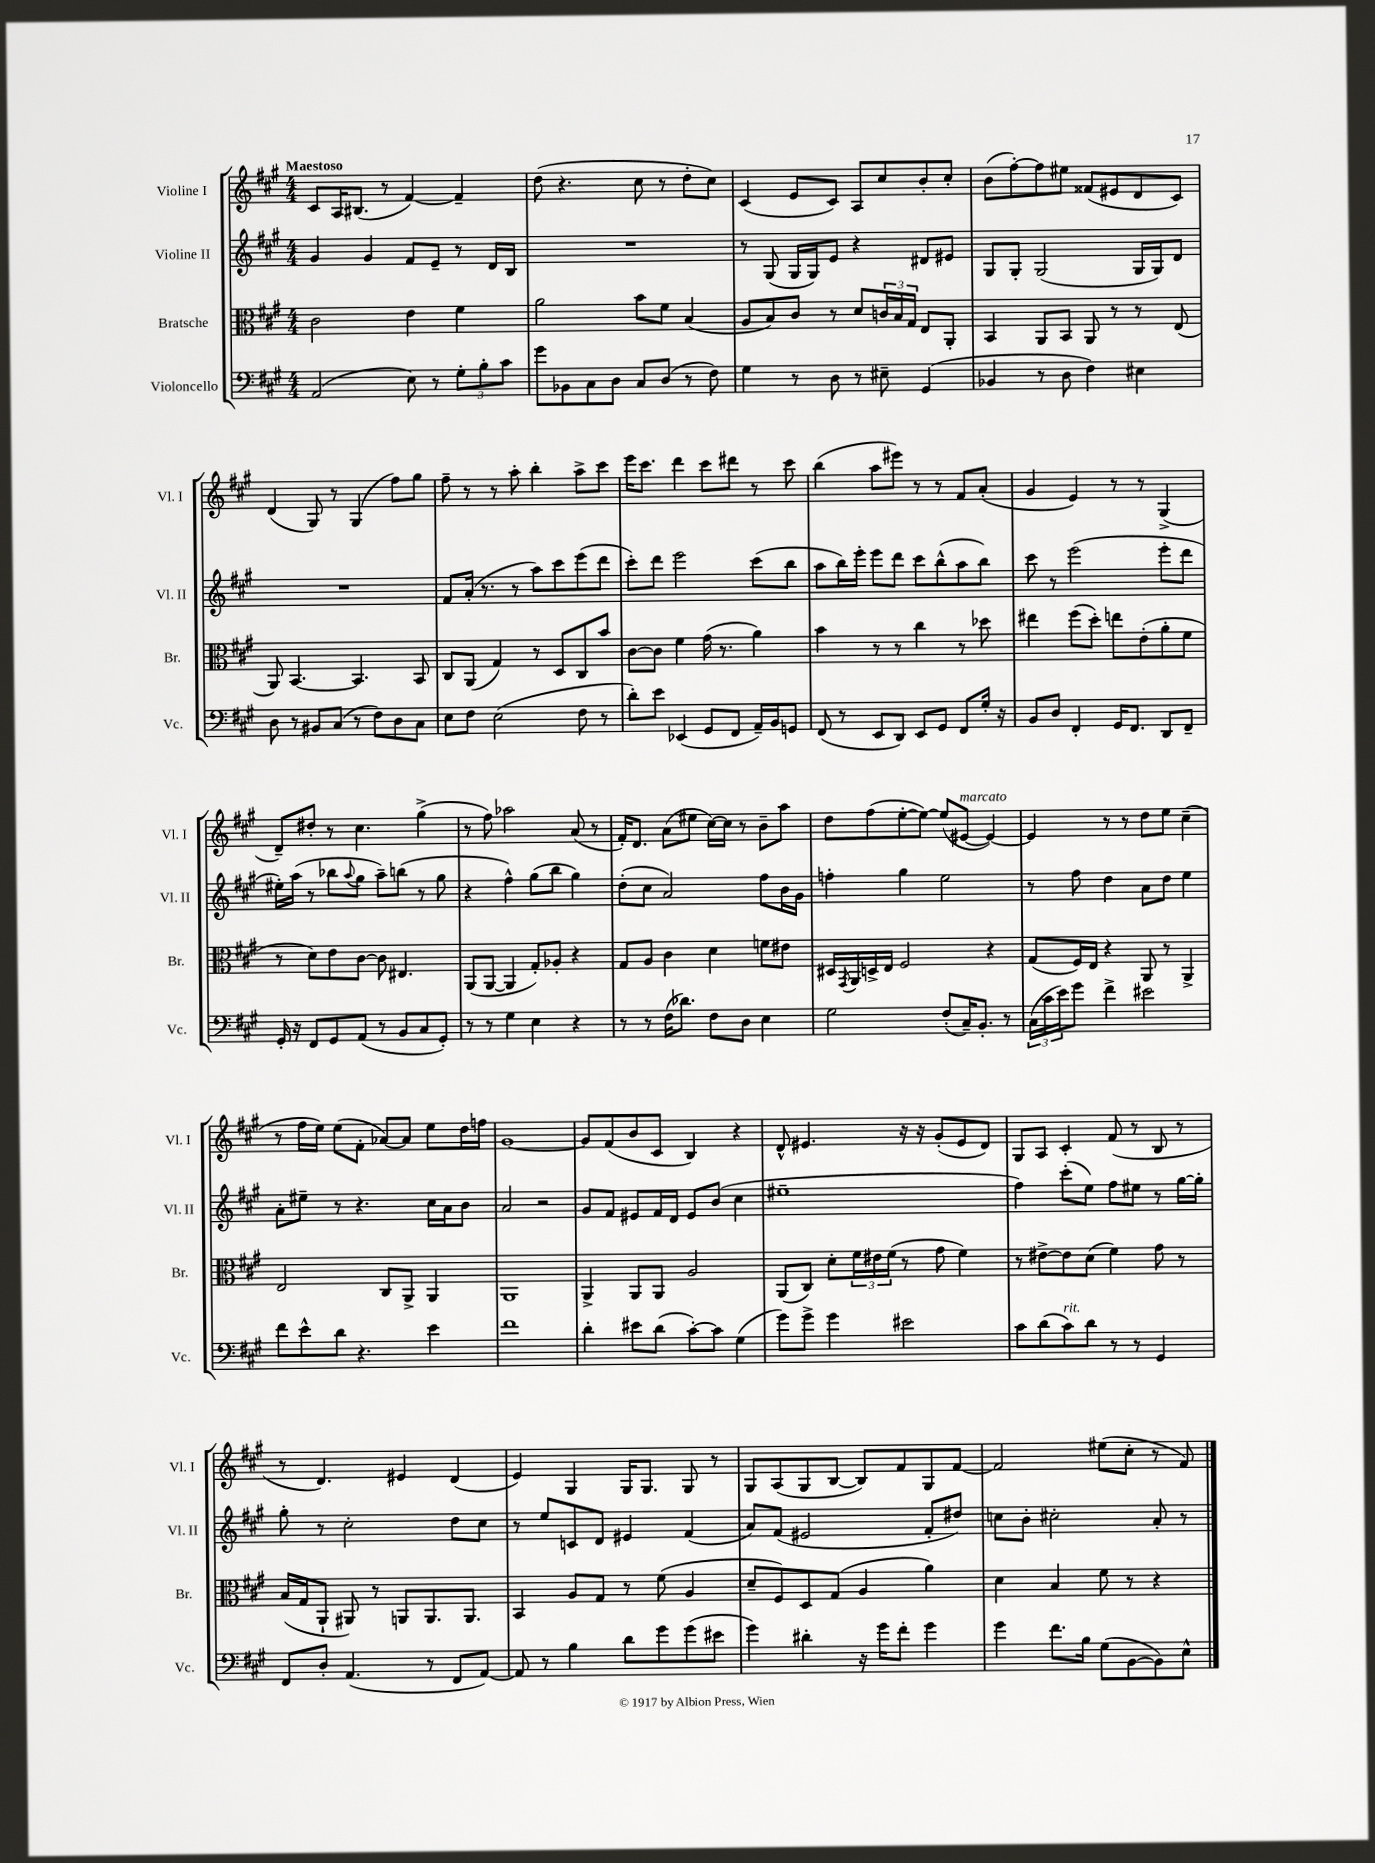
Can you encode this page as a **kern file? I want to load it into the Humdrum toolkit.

**kern	**kern	**kern	**kern
*part4	*part3	*part2	*part1
*staff4	*staff3	*staff2	*staff1
*I"Violoncello	*I"Bratsche	*I"Violine II	*I"Violine I
*I'Vc.	*I'Br.	*I'Vl. II	*I'Vl. I
*clefF4	*clefC3	*clefG2	*clefG2
*k[f#c#g#]	*k[f#c#g#]	*k[f#c#g#]	*k[f#c#g#]
*M4/4	*M4/4	*M4/4	*M4/4
=1	=1	=1	=1
!	!	!	!LO:TX:a:B:t=Maestoso
(2AA/	2c#\	4g#/	8c#/L
.	.	.	16A/K
.	.	.	(8.B#X/J
.	.	4g#/	.
.	.	.	8r
8E\)	4e\	8f#/L	[4f#/)
8r	.	8e~/J	.
12G#'\L	4f#\	8r	4f#~/]
12B'\	.	.	.
.	.	16d/LL	.
12c#\J	.	.	.
.	.	16B/JJ	.
=2	=2	=2	=2
8g#\L	2a\	1r	(8dd\
8BB-X\	.	.	4.r
8C#\	.	.	.
8D\J	.	.	.
8C#/L	8b\L	.	8cc#\
(8D/J	8f#\J	.	8r
8r	(4B/	.	8dd'\L
8F#\)	.	.	8cc#\J)
=3	=3	=3	=3
4G#\	8A/L	8r	(4c#/
.	8B/)	(8G#/	.
8r	8c#/J	16G#/LL	8e/L
.	.	16G#/J)	.
8D\	8r	8e/J	8c#/J)
8r	8d/L	4r	8A/L
8E#X~\	24cn/L	.	8cc#/
.	24B/	.	.
.	24G#/JJ	.	.
(4GG#/	8E/L	8d#X/L	8b'/
.	8AA'/J	8e#X/J	8cc#'/J
=4	=4	=4	=4
4BB-X/	4BB/	8G#/L	(8b\L
.	.	8G#'/J	[8ff#'\)
8r	8AA/L	(2G#/	8ff#\]
8D\	8BB/J	.	8ee#X\J
4F#\)	8AA/	.	(8f##X/L
.	8r	.	8e#X/
4E#X\	8r	16G#/LL	8d/
.	.	16G#/J)	.
.	(8E/	8d/J	8c#/J)
!!LO:LB:g=z
=5	=5	=5	=5
8D\	8AA/)	1r	(4d/
8r	[4.BB/	.	.
8BB#X/L	.	.	8G#/)
(8C#/J	.	.	8r
8r	4.BB/]	.	(4G#/
8F#\L)	.	.	.
8D\	.	.	8ff#\L)
8C#\J	8BB/	.	8gg#\J
=6	=6	=6	=6
8E\L	8C#/L	8f#/L	8ff#~\
8F#\J	(8AA/J	(16a'/Jk	8r
.	.	8.r	.
(2E\	4G#/)	.	8r
.	.	8r	8aa'\
.	8r	8aa\L)	4bb'\
.	8D/L	8ccc#\	.
8F#\	8C#/	(8eee\	8aa^\L
8r	8b/J	8ddd\J	8ccc#\J
=7	=7	=7	=7
8d'\L)	[8c#\L	8ccc#'\L)	16eee\KL
.	.	.	8.ccc#\J
8e\J	8c#\J]	8ddd\J	.
(4EE-X/	4f#\	2eee\	4ddd\
8GG#/L	(16g#\	.	8ccc#\L
.	8.r	.	.
8FF#/J	.	.	8ddd#X\J
16AA~/LL)	4a\)	(8ccc#\L	8r
16BB/J	.	.	.
8GGn/J	.	8bb\J	8ccc#\
=8	=8	=8	=8
(8FF#/	4b\	8aa\L	(4bb\
8r	.	16bb\L)	.
.	.	16eee'\JJ	.
8EE/L	8r	8eee\L	8aa\L
8DD/J)	8r	8ddd\J	8eee#X\J)
8EE/L	4cc#\	8ccc#\L	8r
8GG#/J	.	(8bb^^\	8r
8FF#/L	8r	8aa\	8f#/L
16G#'/Jk	8dd-X\	8bb\J)	(8a'/J
16r	.	.	.
=9	=9	=9	=9
8BB/L	4ee#X\	8ccc#\	4g#/
8D/J	.	8r	.
4FF#'/	(8ff#\L	(2eee\	4e/)
.	8dd'\J)	.	.
16GG#/KL	8een\L	.	8r
8.FF#/J	.	.	.
.	(8e'\	.	8r
8DD/L	8a'\	8eee'\L	(4G#^/
8FF#~/J	8f#\J	8ddd\J	.
!!LO:LB:g=z
=10	=10	=10	=10
16GG#'/	8r	16ee#X'\LL)	8d~/L)
16r	.	(16aa\JJ	.
8FF#/L	8d\L)	8r	8dd#X'/J
8GG#/	8e\	8bb-X\L	8r
.	.	8qqaa/	.
(8AA/J	[8c#\J	8gg#\J	4.cc#\
8r	8c#\]	8aa~\L)	.
8BB/L	4.E#X/	(8bbn\J	.
8C#/	.	8r	(4gg#^\
8GG#'/J)	.	8gg#\	.
=11	=11	=11	=11
8r	(8AA/L	4r	8r
8r	[8AA/J	.	8ff#\)
4G#\	4AA/]	4ff#^^\)	2aa-X\
4E\	8G#'/L)	(8gg#\L	.
.	8A-X'/J	8bb\J	.
4r	4r	4gg#\)	(8a/
.	.	.	8r
=12	=12	=12	=12
8r	8G#/L	(8dd'\L	16f#'/KL)
.	.	.	8.d/J
8r	8A/J	8cc#\J	.
(16F#\KL	4c#\	2a/)	(8a\L
8.d-X\J)	.	.	.
.	.	.	8ee#X\J
8F#\L	4d\	.	[16cc#\LL)
.	.	.	16cc#\JJ]
8D\J	.	.	8r
4E\	8fn\L	8ff#\L	8b~\L
.	8e#X\J	16b\L	8aa\J
.	.	16g#\JJ	.
=13	=13	=13	=13
2G#\	16D#X/LL	4ffn'\	8dd\L
.	8qGG#/	.	.
.	16AA/	.	.
.	16Dn^/	.	(8ff#\
.	16E/JJ	.	.
.	2F#/	4gg#\	[8ee'\
.	.	.	8ee\J_)
(8F#'/L	.	2ee\	(8ee/L]
!	!	!	!LO:TX:a:i:t=marcato
16C#~/K)	.	.	[8e#X/J
8.BB'/J	.	.	.
.	4r	.	4e#/_)
8r	.	.	.
=14	=14	=14	=14
(24C#\LL	(8G#/L	8r	4e#/]
24c#\	.	.	.
24e\J)	.	.	.
8g#\J	16F#/L)	8ff#\	.
.	16E/JJ	.	.
4f#^\	4r	4dd\	8r
.	.	.	8r
2e#X\	8AA/	8a\L	8dd\L
.	8r	8dd\J	8ee\J
.	4AA^/	4ee\	(4cc#~\
!!LO:LB:g=z
=15	=15	=15	=15
8f#\L	2E/	8a'\L	8r
8e^^\	.	8ee#X~\J	16ff#\LL
.	.	.	16ee\JJ)
8d\J	.	8r	(8ee\L
4.r	.	4.r	8f#'\J
.	8C#/L	.	[8a-X/L)
.	8AA^/J	.	8a-/J]
4e\	4AA/	16cc#\LL	8ee\L
.	.	16a\J	.
.	.	8b\J	16dd\L
.	.	.	16ffn\JJ
=16	=16	=16	=16
1f#	1AA	2a/	[1g#
.	.	2r	.
=17	=17	=17	=17
4d'\	4AA^/	8g#/L	8g#/L]
.	.	8f#/J	(8f#/
8e#X\L	8AA/L	8e#X/L	8b/
(8d\J	8AA/J	16f#/L	8c#/J
.	.	16d/JJ	.
[8c#'\L)	2A/	8e#/L	4B/)
8c#\J]	.	(8b/J	.
(4G#\	.	4cc#\	4r
=18	=18	=18	=18
8g#\L)	(8AA/L	1ee#X~	8d^^/
8g#^\J	8C#/J)	.	4.e#X/
4g#\	8d'\L	.	.
.	24f#\L	.	.
.	24e#X\	.	.
.	(24f#\JJ	.	.
2e#X\	8r	.	16r
.	.	.	16r
.	8g#\	.	(8g#'/L
.	4f#\)	.	8e#/
.	.	.	8d/J)
=19	=19	=19	=19
8c#\L	8r	4ff#\)	8G#/L
(8d\	[8e#X^\L	.	8A/J
!LO:TX:a:i:t=rit.	!	!	!
8c#\)	8e#\]	(8ccc#'\L	4c#'/
8d\J	(8d\J	8ee\J)	.
8r	4f#\)	8ff#\L	(8f#/
8r	.	8ee#X\J	8r
4GG#/	8g#\	8r	8B/
.	8r	[16gg#\LL	8r
.	.	16gg#'\JJ]	.
!!LO:LB:g=z
=20	=20	=20	=20
8FF#/L	(16B/LL	8gg#'\	8r
.	16G#/J	.	.
8D'/J	8AA`/J	8r	4.d/)
(4.AA/	8AA#X/)	2cc#'\	.
.	8r	.	.
.	8AAn/L	.	4e#X/
8r	8.AA/	.	.
8FF#/L	.	8dd\L	(4d/
.	8.AA/J	.	.
[8AA/J)	.	8cc#\J	.
=21	=21	=21	=21
8AA/]	4BB/	8r	4e/)
8r	.	8ee/L	.
4B\	8A/L	8cn/	4G#/
.	8G#/J	8d/J	.
8d\L	8r	4e#X/	16G#/KL
.	.	.	8.G#/J
8g#\	(8f#\	.	.
(8g#\	4A/	(4f#/	8G#/
8e#X\J	.	.	8r
=22	=22	=22	=22
4g#\)	8d~/L	8a/L)	8G#/L
.	8F#/)	(8f#/J	(8A/
4d#X'\	8D/	2e#X/	8G#/
.	(8G#/J	.	[8B/J
16r	4A/	.	8B/L])
16g#\KL	.	.	.
8f#'\J	.	.	8f#/
4g#\	4a\)	8f#'/L	8G#/
.	.	8dd#X/J)	[8f#/J
=23	=23	=23	=23
4g#\	4d\	8ccn\L	2f#/]
.	.	8b'\J	.
8.f#\L	4B/	2cc#X'\	.
16B\Jk	.	.	.
(8G#\L	8f#\	.	(8ee#X\L
[8BB\	8r	.	8cc#'\J
8BB\])	4r	8a'/	8r
8E^^\J	.	8r	8f#/)
==	==	==	==
*-	*-	*-	*-
